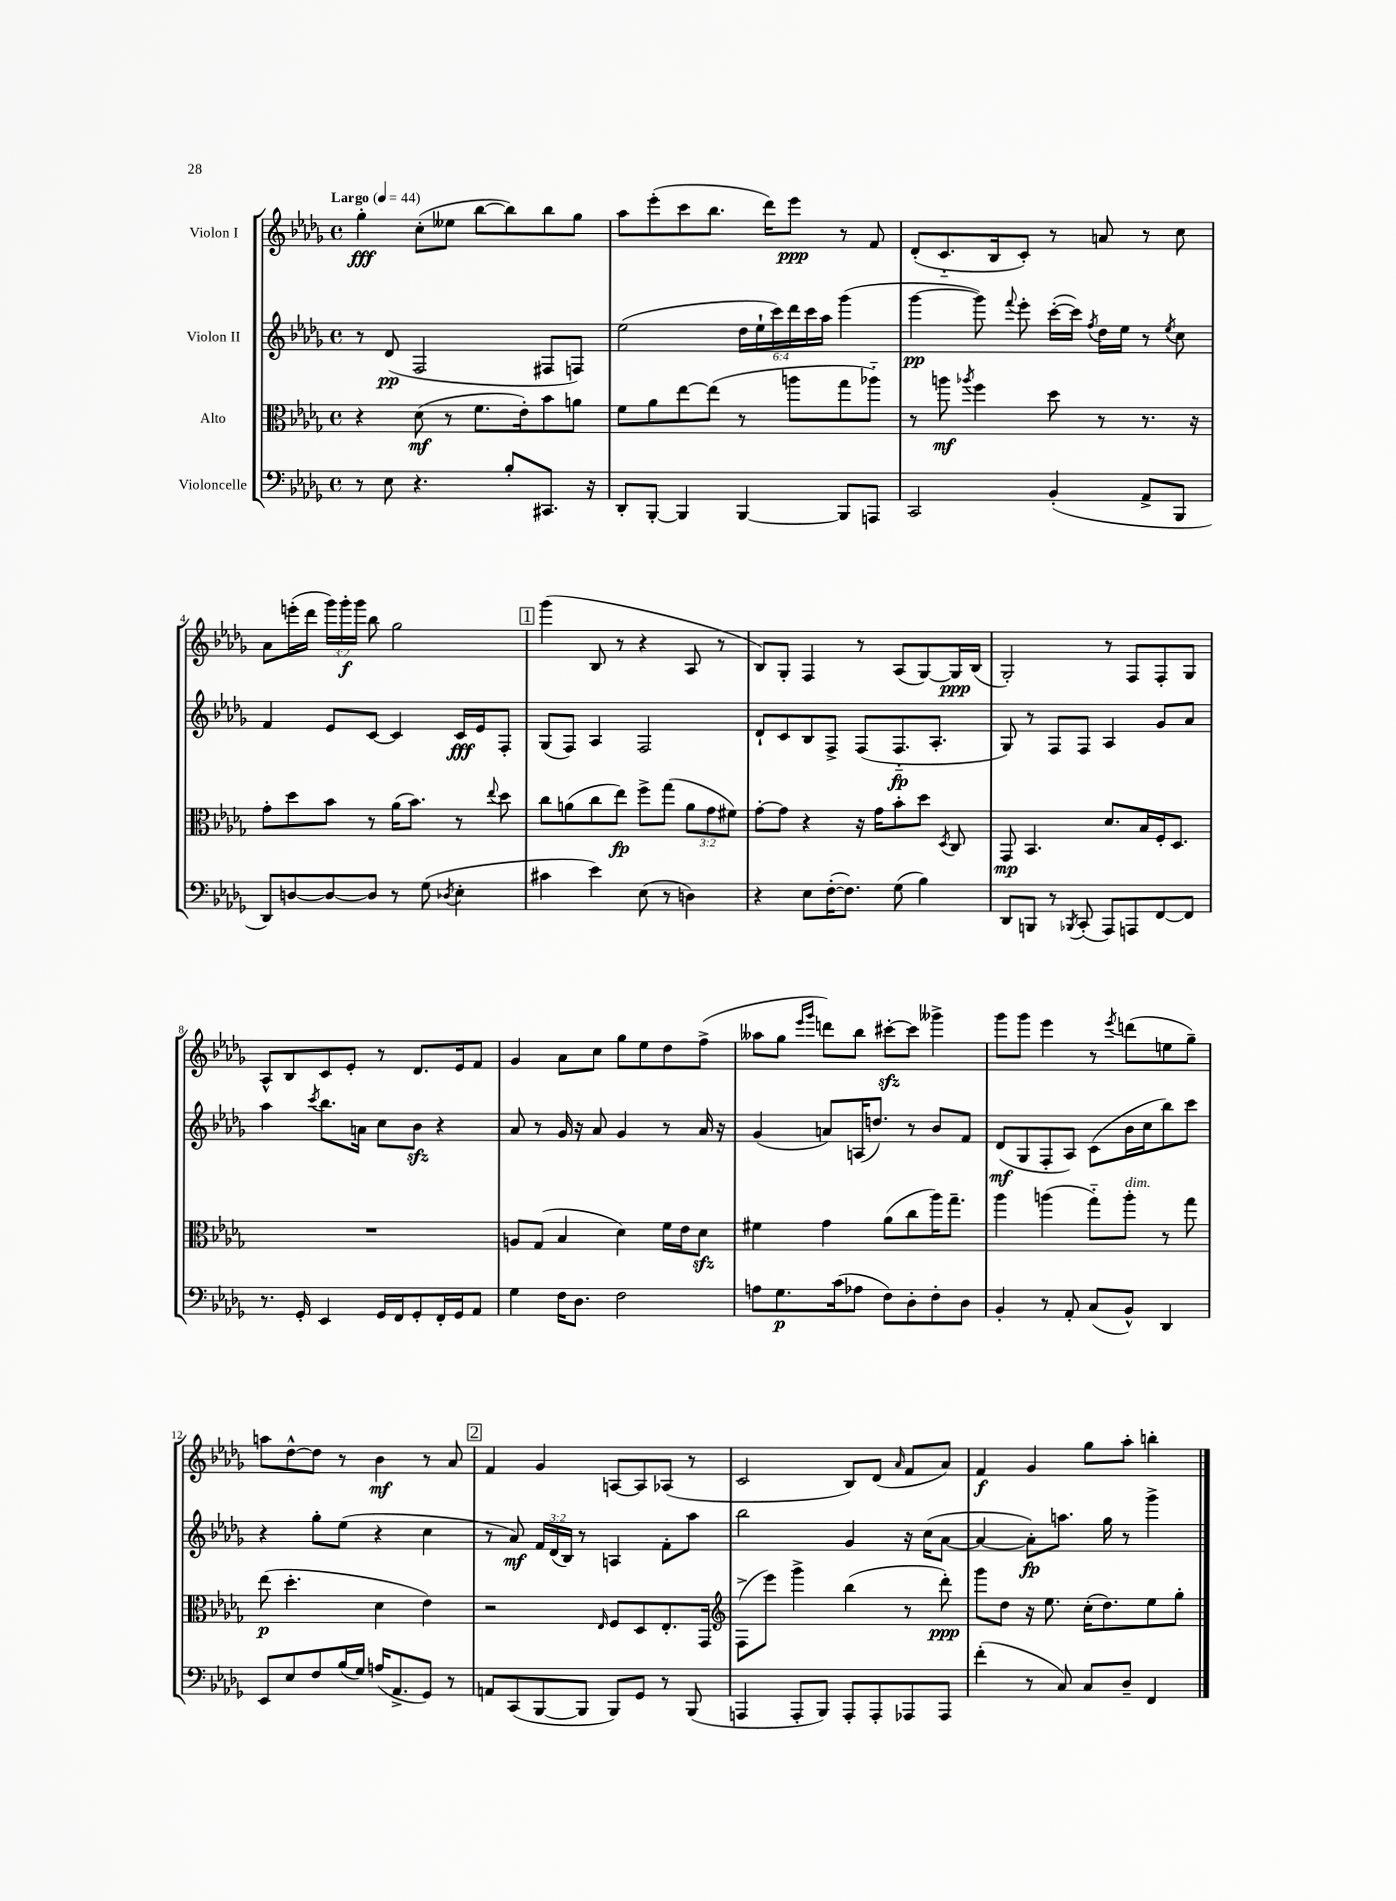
<<
\new StaffGroup <<
\new Staff = "s0" \with { instrumentName = "Violon I" } {
    \clef treble \key des \major \defaultTimeSignature \time 4/4 \override Staff.TupletNumber.text = #tuplet-number::calc-fraction-text \tempo "Largo" 4 = 44
    \autoBeamOff ges''4-.\fff c''8[-.( eeses''8] bes''8[~ bes''8) bes''8 ges''8] |
    aes''8[ ees'''8-.( c'''8 bes''8.] des'''16[) ees'''8]\ppp r8 f'8 |
    des'8[-.( c'8.-_ bes16 c'8]-.) r8 a'8 r8 c''8 |
    aes'8[ e'''16-.( des'''16] \tuplet 3/2 { ges'''16[) ges'''16-.\f ges'''16] } bes''8 ges''2 |
    \mark \markup { \box "1" } ges'''4( bes8 r8 r4 aes8 r8 |
    bes8[) ges8]-. f4 r8 aes8[( ges8~) ges16\ppp bes16]( |
    ges2-.) r8 f8[ f8-. ges8] |
    aes8[-^ bes8 c'8 ees'8]-. r8 des'8.[ ees'16 f'8] |
    ges'4 aes'8[ c''8] ges''8[ ees''8 des''8 f''8]->( |
    aeses''8[ ges''8] \grace { ees'''16[ ges'''16] } d'''8[) bes''8] cis'''8[~-.\sfz cis'''8] geses'''4-> |
    ges'''8[ ges'''8] ees'''4 r8 \acciaccatura { ees'''8 } d'''8[( e''8 ges''8]--) |
    a''8[ des''8~-^ des''8] r8 bes'4\mf r8 aes'8 |
    \mark \markup { \box "2" } f'4 ges'4 a8[~ a8 aes8]( r8 |
    c'2 bes8[) des'8]( \grace { aes'16 } f'8[ aes'8]) |
    f'4\f ges'4 ges''8[ aes''8]-. b''4-. \bar "|." |
}
\new Staff = "s1" \with { instrumentName = "Violon II" } {
    \clef treble \key des \major \defaultTimeSignature \time 4/4 \override Staff.TupletNumber.text = #tuplet-number::calc-fraction-text
    \autoBeamOff r8 des'8\pp( f2 fis8[ f8]) |
    ees''2( \tuplet 6/4 { des''16[ ees''16-! c'''16) des'''16 c'''16 aes''16] } ges'''4( |
    ges'''4~\pp ges'''8) \appoggiatura { f'''8 } ees'''8-. c'''16[~-.( c'''16]) \acciaccatura { f''8 } des''16[ ees''16] r8 \acciaccatura { ees''8 } c''8 |
    f'4 ees'8[ c'8]~ c'4 c'16[\fff ees'16 f8]-. |
    \mark \markup { \box "1" } ges8[( f8]) aes4 f2 |
    des'8[-! c'8 bes8 f8]-> f8[( f8.-_\fp aes8.]-. |
    ges8) r8 f8[ f8] aes4 ges'8[ aes'8] |
    aes''4 \acciaccatura { c'''8 } bes''8.[ a'16] c''8[ bes'8]\sfz r4 |
    aes'8 r8 ges'16 r16 aes'8 ges'4 r8 aes'16 r16 |
    ges'4( a'8[) a16( d''8.]) r8 bes'8[ f'8] |
    des'8[\mf( ges8 f8-. aes8]) c'8[( bes'16 c''16 bes''8) c'''8] |
    r4 ges''8[-. ees''8]( r4 c''4 |
    \mark \markup { \box "2" } r8 aes'8\mf) \tuplet 3/2 { f'16[ des'16( bes16]) } r8 a4 f'8[-. aes''8] |
    bes''2 ges'4 r16 c''16[( aes'8]~ |
    aes'4~ aes'8[-.\fp) a''8.] ges''16 r8 ges'''4-> \bar "|." |
}
\new Staff = "s2" \with { instrumentName = "Alto" } {
    \clef alto \key des \major \defaultTimeSignature \time 4/4 \override Staff.TupletNumber.text = #tuplet-number::calc-fraction-text
    \autoBeamOff r4 des'8\mf( r8 f'8.[ ees'16-.) bes'8 a'8] |
    f'8[ aes'8 ees''8~ ees''8]( r8 a''8[ ges''8 aes''8]-_) |
    r8 a''8\mf \acciaccatura { aes''8 } f''4 des''8 r8 r8. r16 |
    ges'8[-. des''8 bes'8] r8 aes'16[( bes'8.]) r8 \appoggiatura { ees''8 } des''8 |
    \mark \markup { \box "1" } c''8[ a'8( c''8 ees''8]\fp) f''8[-> ges''8]( \tuplet 3/2 { a'8[ ges'8 fis'8]) } |
    ges'8[~-. ges'8] r4 r16 ges'16[ bes'8-. des''8] \acciaccatura { des8 } c8 |
    ges,8\mp bes,4. des'8.[ bes16 f16-. des8.] |
    R1 |
    a8[ ges8]( bes4 des'4) f'16[ ees'16 des'8]\sfz |
    fis'4 ges'4 aes'8[( c''8 aes''16) ges''8.]-- |
    aes''4 a''4( ges''8[-_) a''8]-.^\markup { \italic "dim." } r8 ges''8 |
    ees''8\p( des''4.-. des'4 ees'4) |
    \mark \markup { \box "2" } r2 \grace { ees16 } f8[ des8 ees8.-. ges,16] |
    \clef treble f8[->( ees'''8]) ges'''4-> bes''4( r8 des'''8-.\ppp) |
    ges'''8[ des''8] r16 ees''8. c''16[-.( des''8.) ees''8 ges''8]-. \bar "|." |
}
\new Staff = "s3" \with { instrumentName = "Violoncelle" } {
    \clef bass \key des \major \defaultTimeSignature \time 4/4
    \autoBeamOff r8 ees8 r4. bes8[-. cis,8.] r16 |
    des,8[-. bes,,8]~-. bes,,4 bes,,4~ bes,,8[ a,,8] |
    c,2 bes,4-.( aes,8[-> bes,,8] |
    des,8[) d8~ d8~ d8] r8 ges8( \acciaccatura { des8 } ees4-. |
    \mark \markup { \box "1" } cis'4 ees'4) ees8( r8 d4) |
    r4 ees8[ f16~-.( f8.]) ges8( bes4) |
    des,8[ b,,8] r8 \acciaccatura { bes,,8 } c,8-.( aes,,8[) a,,8 f,8~ f,8] |
    r8. ges,16-. ees,4 ges,16[ f,16 ges,8-. f,16-. ges,16 aes,8] |
    ges4 f16[ des8.] f2 |
    a8[ ges8.\p c'16( aes8] f8[) des8-. f8-. des8] |
    bes,4-. r8 aes,8-. c8[( bes,8]-^) des,4 |
    ees,8[ ees8 f8 bes16( ges16]) a16[( aes,8.-> ges,8]) r8 |
    \mark \markup { \box "2" } a,8[ c,8( bes,,8~ bes,,8] bes,,8[) ges,8] r8 bes,,8( |
    a,,4 a,,8[-. bes,,8]) a,,8[-. a,,8-. aes,,8 aes,,8] |
    f'4-.( r8 c8) c8[ des8]-- f,4 \bar "|." |
}
>>
>>
